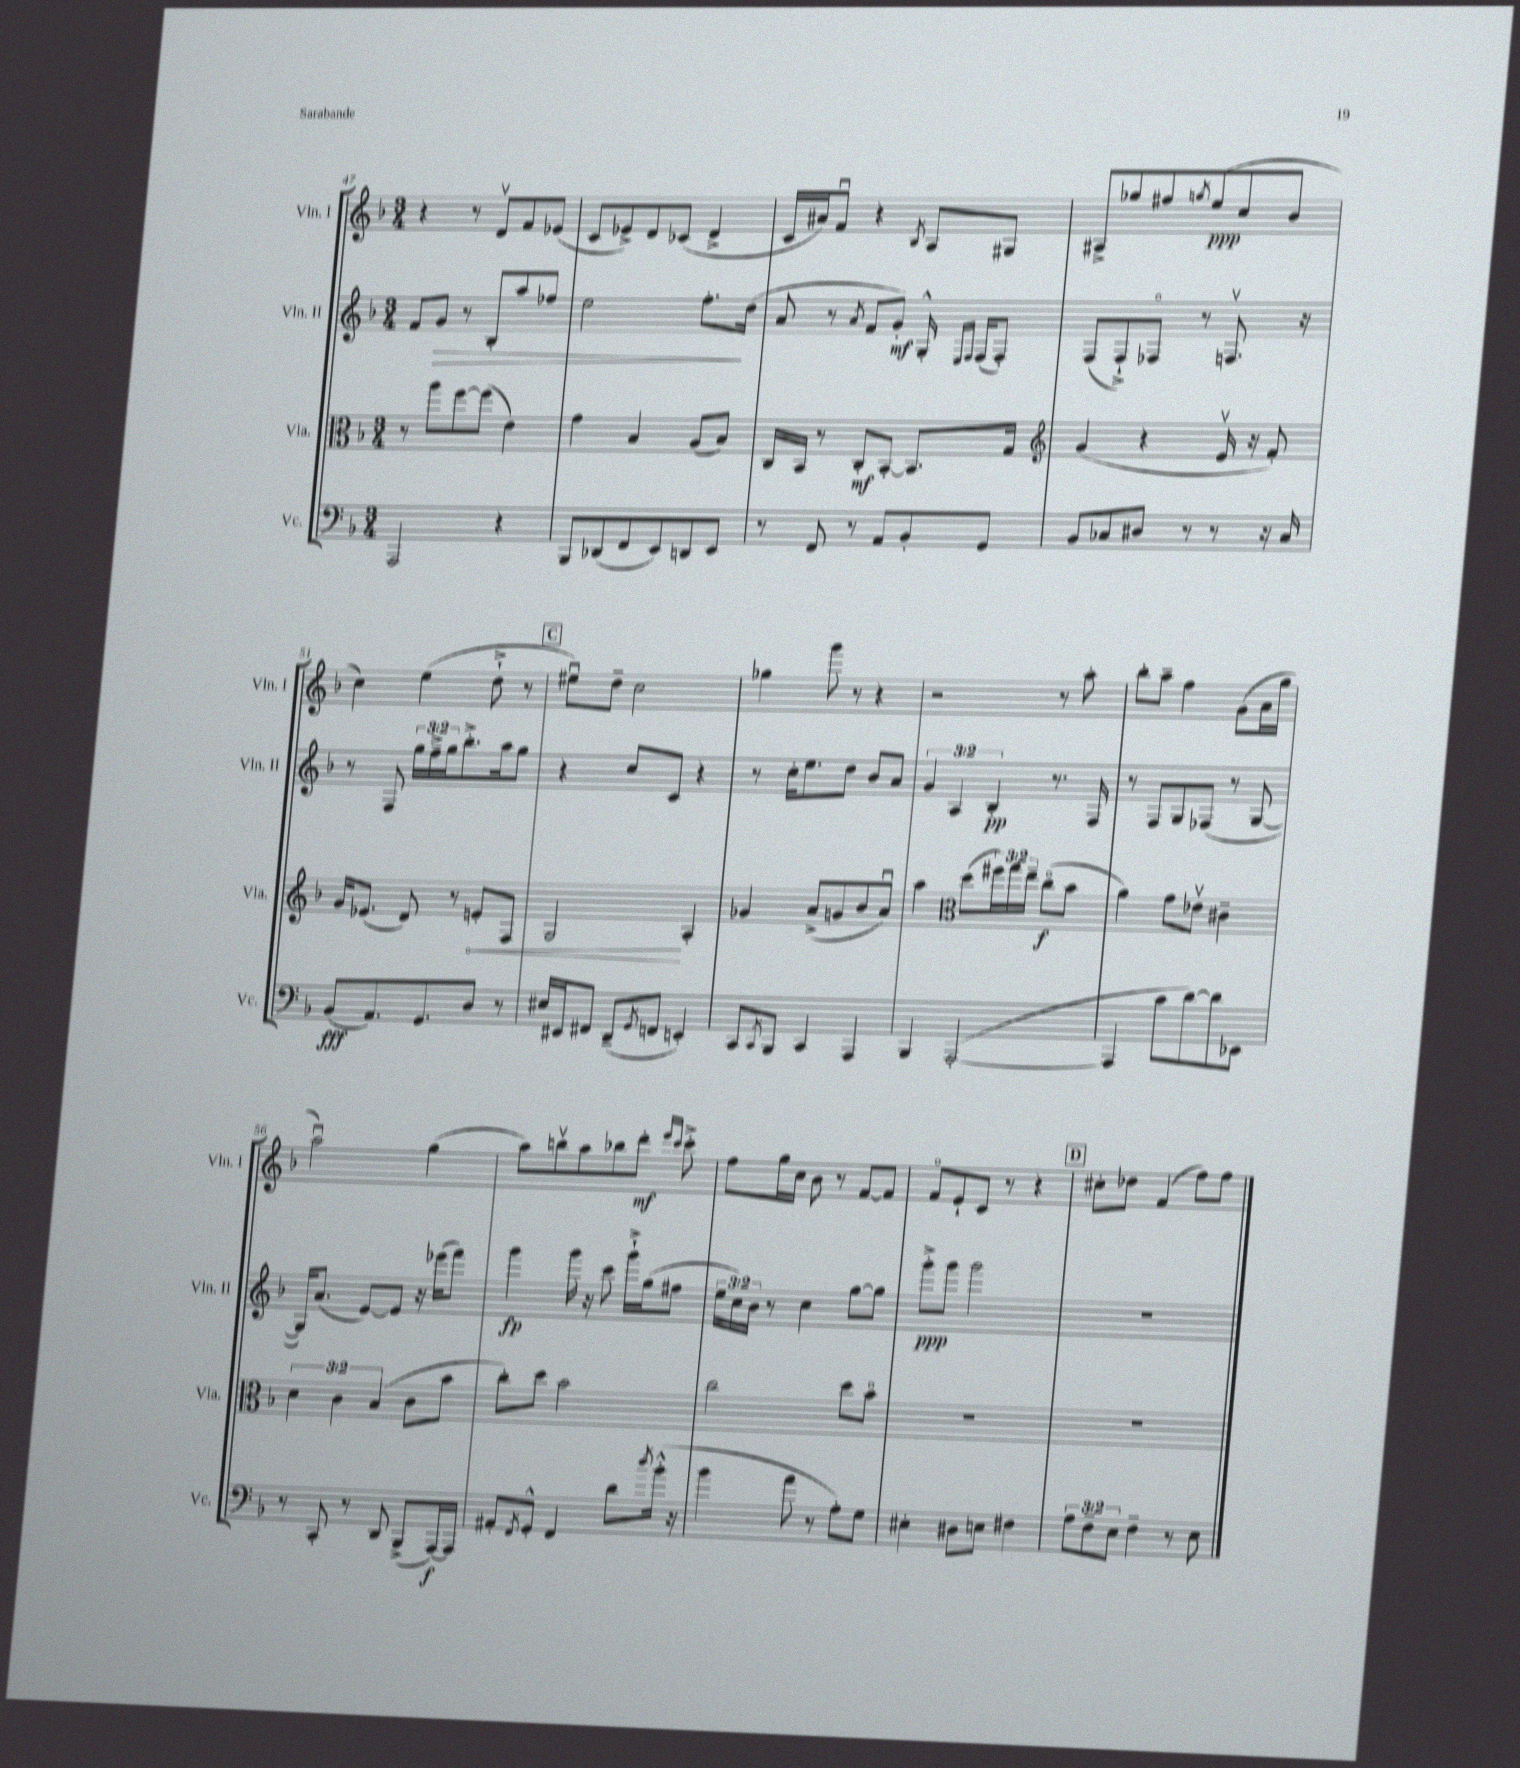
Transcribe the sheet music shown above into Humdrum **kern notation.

**kern	**dynam	**kern	**dynam	**kern	**dynam	**kern	**dynam
*part4	*part4	*part3	*part3	*part2	*part2	*part1	*part1
*staff4	*staff4	*staff3	*staff3	*staff2	*staff2	*staff1	*staff1
*I"Vc.	*	*I"Vla.	*	*I"Vln. II	*	*I"Vln. I	*
*I'Vc.	*	*I'Vla.	*	*I'Vln. II	*	*I'Vln. I	*
*clefF4	*	*clefC3	*	*clefG2	*	*clefG2	*
*k[b-]	*	*k[b-]	*	*k[b-]	*	*k[b-]	*
*M3/4	*	*M3/4	*	*M3/4	*	*M3/4	*
=47	=47	=47	=47	=47	=47	=47	=47
2AAA/	.	8r	.	8f/L	.	4r	.
!	!	!	!	!	!LO:HP:b	!	!
.	.	8aa\L	.	8g/J	>	.	.
.	.	[8ff\	.	8r	.	8r	.
.	.	(8ff\J]	.	8B-'/L	.	8dv/L	.
4r	.	4e\)	.	8aa/	.	8f/	.
.	.	.	.	8ff-X/J	.	(8e-X/J	.
=48	=48	=48	=48	=48	=48	=48	=48
8BBB-/L	.	4g\	.	2ee\	.	8c/L	.
(8DD-X/	.	.	.	.	.	8e-X^/)	.
8FF/	.	4B-/	.	.	.	8d/	.
8EE/)	.	.	.	.	.	(8c-X/J	.
8DDn/	.	(8A/L	.	8.ff'\L	.	4d^/	.
8EE/J	.	8B-/J)	.	.	.	.	.
.	.	.	.	(16dd\Jk	]	.	.
=49	=49	=49	=49	=49	=49	=49	=49
8r	.	16C/LL	.	8a/	.	16c/LL	.
.	.	16BB-/JJ	.	.	.	16a#X/J)	.
8FF/	.	8r	.	8r	.	8fu/J	.
.	.	.	.	8qa/	.	.	.
8r	.	8C'/L	mf	8f/L	.	4r	.
8AA/L	.	[8BB-'/J	.	8g'/J)	mf	.	.
.	.	.	.	.	.	8qB-/	.
8BB-'/	.	8.BB-/L]	.	16G'^^/	.	8A/L	.
.	.	.	.	16qqE/LL	.	.	.
.	.	.	.	16qqF/JJ	.	.	.
.	.	.	.	(16F/KL	.	.	.
8GG/J	.	.	.	8F'/J)	.	8G#X/J	.
.	.	16G/Jk	.	.	.	.	.
=50	=50	=50	=50	=50	=50	=50	=50
*	*	*clefG2	*	*	*	*	*
8BB-/L	.	(4g/	.	(8F/L	.	8A#X^/L	.
8C-X/	.	.	.	8F`^/)	.	8gg-X/	.
8D#X/J	.	4r	.	8F-X/J	.	8ff#X/	.
.	.	.	.	.	.	8qggn/	.
8r	.	.	.	8r	.	(8ee/	ppp
8r	.	16ev/	.	8.Fnv/	.	8cc/	.
.	.	16r	.	.	.	.	.
16r	.	8f'/)	.	.	.	8b-/J	.
16C-/	.	.	.	16r	.	.	.
!!LO:LB:g=z
=51	=51	=51	=51	=51	=51	=51	=51
(8BB-/L	fff	16g/KL	.	8r	.	4cc\)	.
.	.	(8.e-X/J	.	.	.	.	.
8.AA/)	.	.	.	8F/	.	.	.
.	.	8d/)	.	24gg\LL	.	(4ee\	.
.	.	.	.	24ff~^\	.	.	.
8.GG/	.	.	.	.	.	.	.
.	.	.	.	24gg\J	.	.	.
.	.	8r	.	8.bb-'^\	.	.	.
!	!	!	!LO:HP:b	!	!	!	!
8D/J	.	8en'/L	<	.	.	8dd`^\	.
.	.	.	.	16aa\k	.	.	.
8r	.	8F/J	.	8gg\J	.	8r	.
!!LO:REH:place=s1:t=C
=52	=52	=52	=52	=52	=52	=52	=52
16E#X/LL	.	2G/	.	4r	.	8ee#Xu\L)	.
16EE#X/J	.	.	.	.	.	.	.
8FF#X/J	.	.	.	.	.	8dd~\J	.
(8DD~/L	.	.	.	8cc/L	.	2cc\	.
8qGG/	.	.	.	.	.	.	.
8FFn/J	.	.	.	8c/J	.	.	.
4EEn'/)	.	4A'/	[	4r	.	.	.
=53	=53	=53	=53	=53	=53	=53	=53
8CC/L	.	4g-X/	.	8r	.	4gg-X\	.
8qCC/	.	.	.	.	.	.	.
8BBB-/J	.	.	.	16cc'\KL	.	.	.
.	.	.	.	8.ee\	.	.	.
4CC/	.	(8a^/L	.	.	.	8ggg\	.
.	.	8gn/	.	8dd\J	.	8r	.
4AAA/	.	8b-/	.	8b-/L	.	4r	.
.	.	8au/J)	.	8a/J	.	.	.
=54	=54	=54	=54	=54	=54	=54	=54
4BBB-/	.	4aa\	.	6g/	.	2r	.
.	.	.	.	6A/	.	.	.
*	*	*clefC3	*	*	*	*	*
([2AAA'/	.	(8dd\L	.	.	.	.	.
.	.	.	.	6B-'/	pp	.	.
.	.	24ff#X\L)	.	.	.	.	.
.	.	24gg\	.	.	.	.	.
.	.	24ee~\JJ	.	.	.	.	.
.	.	(8cc\L	f	8.r	.	8r	.
.	.	8b-\J	.	.	.	8aa'\	.
.	.	.	.	16F/	.	.	.
=55	=55	=55	=55	=55	=55	=55	=55
4AAA/]	.	4a\)	.	8r	.	8bb-'\L	.
.	.	.	.	8F/L	.	8aa~\J	.
8c\L	.	8g\L	.	8G/	.	4ff\	.
[8d\)	.	8e-Xv\J	.	(8F-X/J	.	.	.
8d\]	.	4c#X~\	.	8r	.	(8g\L	.
8EE-X\J	.	.	.	[8G/	.	16a\L	.
.	.	.	.	.	.	16gg\JJ	.
!!LO:LB:g=z
=56	=56	=56	=56	=56	=56	=56	=56
8r	.	6d\	.	16G/KL])	.	2aau\)	.
.	.	.	.	(8.a/J	.	.	.
8CC'/	.	.	.	.	.	.	.
.	.	6c\	.	.	.	.	.
8r	.	.	.	[8e/L)	.	.	.
.	.	(6B-/	.	.	.	.	.
8DD/	.	.	.	8e/J]	.	.	.
(8BBB-^/L	.	8c\L	.	16r	.	(4gg\	.
.	.	.	.	(16eee-X\KL	.	.	.
[16AAA/L)	f	8b-\J	.	8fff\J)	.	.	.
16AAA/JJ]	.	.	.	.	.	.	.
=57	=57	=57	=57	=57	=57	=57	=57
8AA#X'/L	.	8cc'\L)	.	4ggg\	fp	8aa\L)	.
8qFF/	.	.	.	.	.	.	.
8GG'^^/J	.	8dd\J	.	.	.	8bbnv\	.
4FF/	.	2b-\	.	16ggg\	.	8aa\	.
.	.	.	.	16r	.	.	.
.	.	.	.	8ccc\	.	8bb-X\	.
8d\L	.	.	.	16ggg`^\LL	.	8ddd'\J	mf
.	.	.	.	(16gg\J	.	.	.
.	.	.	.	.	.	16qqeee/LL	.
8qdd/	.	.	.	.	.	16qqccc/JJ	.
(16b-'^^\Jk	.	.	.	8ff#X\J	.	8ccc'^\	.
16r	.	.	.	.	.	.	.
=58	=58	=58	=58	=58	=58	=58	=58
4b-\	.	2cc\	.	24ee\LL	.	8ff\L	.
.	.	.	.	24cc\)	.	.	.
.	.	.	.	24b-\JJ	.	.	.
.	.	.	.	8r	.	16gg\L	.
.	.	.	.	.	.	16cc\JJ	.
8a\	.	.	.	4cc\	.	8b-\	.
8r	.	.	.	.	.	8r	.
8A'\L)	.	8dd\L	.	[8gg\L	.	[8f/L	.
8G\J	.	8b-\J	.	8gg\J]	.	8f/J]	.
=59	=59	=59	=59	=59	=59	=59	=59
4E#X'\	.	2.r	.	8ggg'^\L	ppp	8f/L	.
.	.	.	.	8ggg\J	.	8e`/	.
8D#X\L	.	.	.	2ggg\	.	8c/J	.
8En\J	.	.	.	.	.	8r	.
4F#X\	.	.	.	.	.	4r	.
!!LO:REH:place=s1:t=D
=60	=60	=60	=60	=60	=60	=60	=60
12A\L	.	2.r	.	2.r	.	8cc#X'\L	.
12F~\	.	.	.	.	.	.	.
.	.	.	.	.	.	8dd-X\J	.
12E\J	.	.	.	.	.	.	.
4F~\	.	.	.	.	.	(4f/	.
8r	.	.	.	.	.	8ff\L)	.
8E\	.	.	.	.	.	8ff\J	.
==	==	==	==	==	==	==	==
*-	*-	*-	*-	*-	*-	*-	*-
